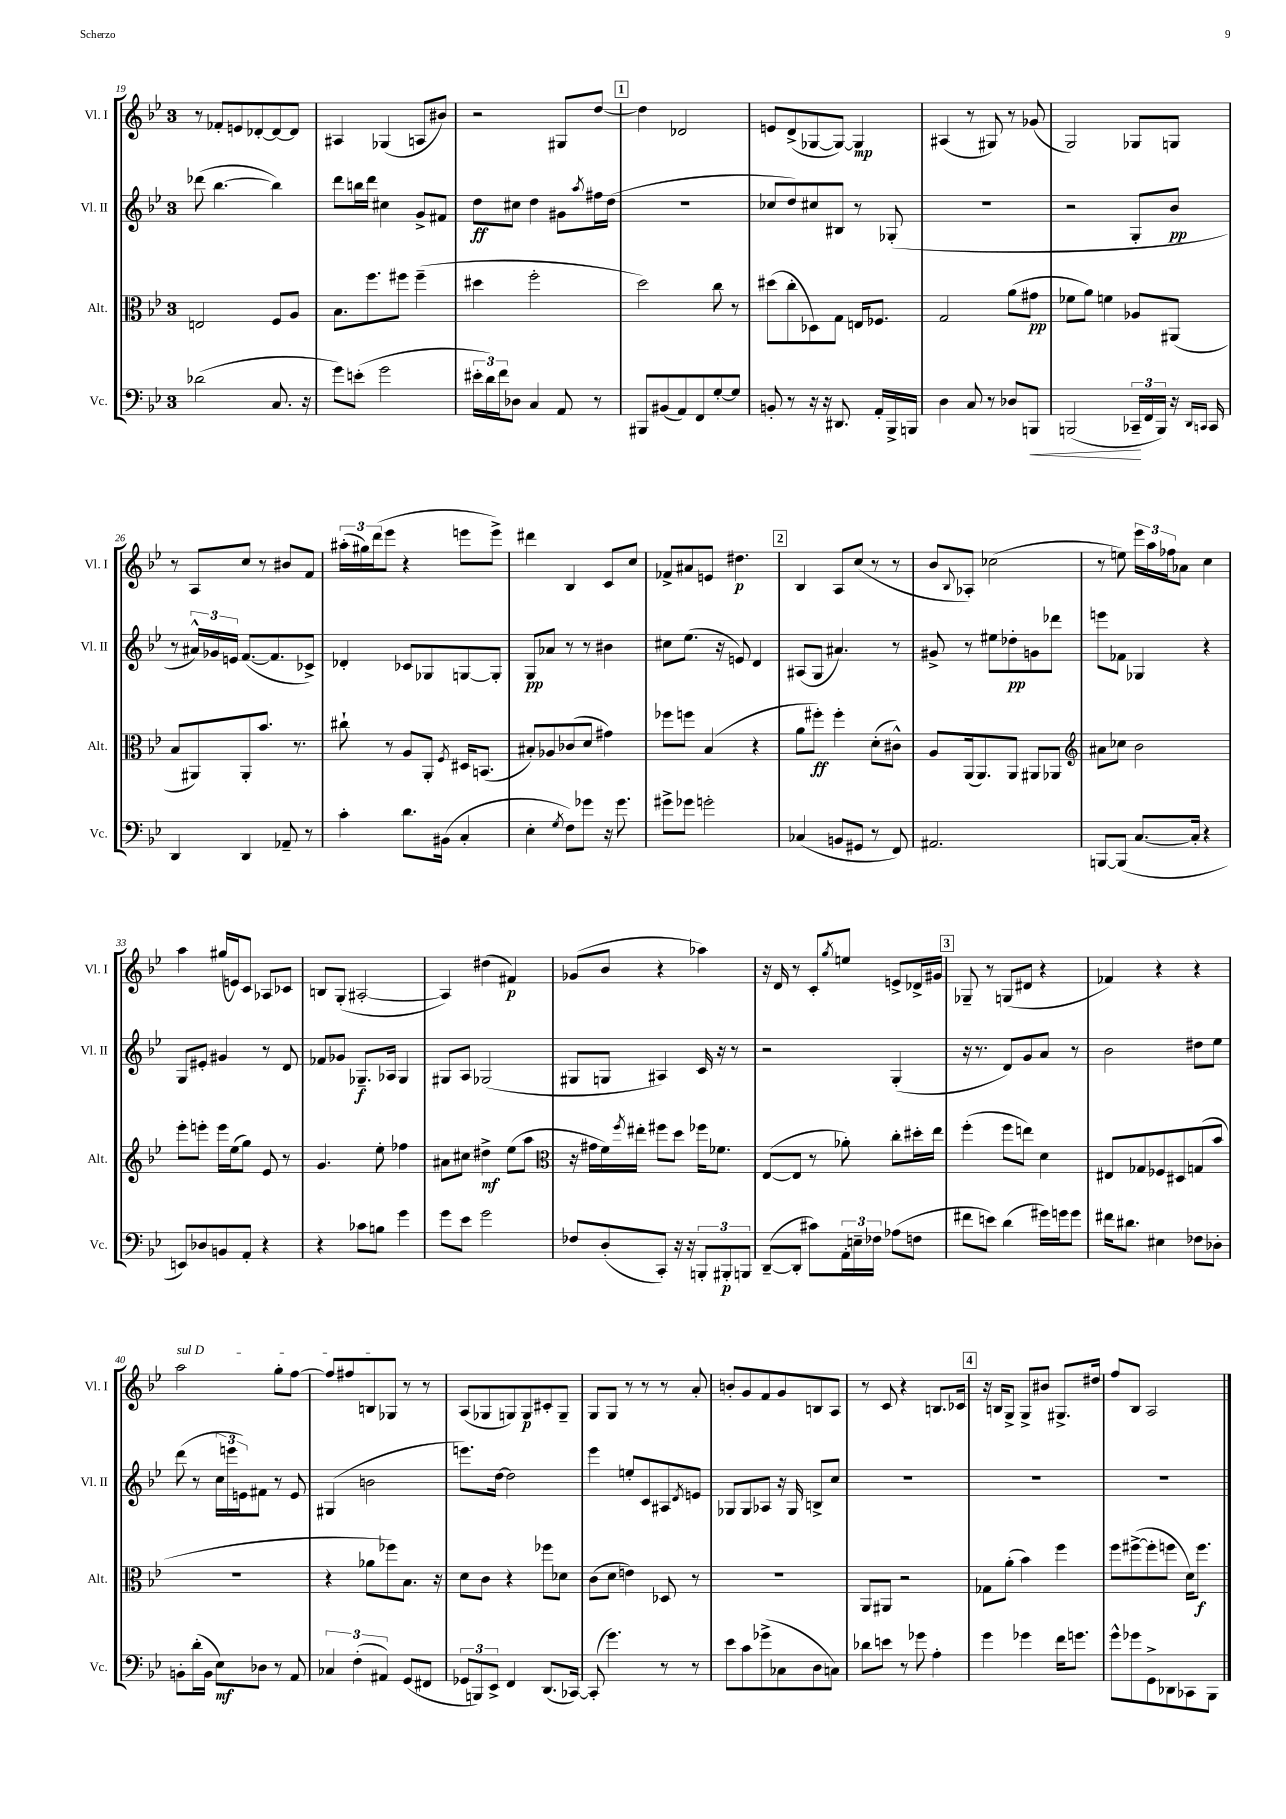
<<
\new StaffGroup <<
\new Staff = "s0" \with { instrumentName = "Vl. I" shortInstrumentName = "Vl. I" } {
    \clef treble \key bes \major \once \override Staff.TimeSignature.style = #'single-digit \time 3/4
    r8 fes'8-. e'8 des'8~-. des'8~ des'8 |
    ais4 ges4( a8 bis'8) |
    r2 gis8 d''8~ |
    \mark \markup { \box "1" } d''4 des'2 |
    e'8 d'8->( ges8~ ges8~) ges4\mp |
    ais4( r8 gis8) r8 ges'8( |
    g2) ges8 g8 |
    r8 a8 c''8 r8 bis'8 f'8 |
    \tuplet 3/2 { ais''16-.( gis''16) d'''16( } ees'''8 r4 e'''8 e'''8->) |
    dis'''4 bes4 c'8 c''8 |
    fes'8-> ais'8 e'8 dis''4.\p |
    \mark \markup { \box "2" } bes4 a8 c''8( r8 r8 |
    bes'8 \appoggiatura { bes8 } aes8-.) ces''2( |
    r8 e''8) \tuplet 3/2 { ees'''16 a''16 fes''16 } aes'8 c''4 |
    a''4 gis''16( e'16) c'8 aes8 ces'8 |
    b8 g8-.( ais2~-. |
    ais4) dis''4( fis'4\p) |
    ges'8( bes'8 r4 aes''4) |
    r16 d'16 r8 c'8-. \acciaccatura { g''8 } e''8 e'8-> des'16-> gis'16 |
    \mark \markup { \box "3" } ges8-- r8 g8( dis'8 r4 |
    fes'4) r4 r4 |
    \once \override TextSpanner.bound-details.left.text = \markup { \italic "sul D" } a''2\startTextSpan g''8-. f''8~ |
    f''8 fis''8 b8 ges8\stopTextSpan r8 r8 |
    a8( ges8 g8) g8\p cis'8-. g8-- |
    g8 g8 r8 r8 r8 a'8-. |
    b'8-. g'8 f'8 g'8 b8 a8 |
    r8 c'8 r4 b8. ces'16 |
    \mark \markup { \box "4" } r16 b16 g8-> g8-> bis'8 gis8.-> dis''16 |
    f''8 bes8 a2 \bar "|." |
}
\new Staff = "s1" \with { instrumentName = "Vl. II" shortInstrumentName = "Vl. II" } {
    \clef treble \key bes \major \once \override Staff.TimeSignature.style = #'single-digit \time 3/4
    des'''8( bes''4.~ bes''4) |
    d'''8 b''16 d'''16 cis''4 g'8-> fis'8 |
    d''8\ff cis''8 d''4 gis'8 \acciaccatura { a''8 } fis''16 d''16( |
    \mark \markup { \box "1" } R2. |
    ces''8 d''8) cis''8 bis8 r8 ges8-.( |
    R2. |
    r2 g8-. bes'8\pp |
    r8 \tuplet 3/2 { ais'16-^) ges'16 e'16 } f'8.~( f'8. ces'8->) |
    des'4-. ces'8 ges8 g8~ g8-. |
    g8\pp aes'8 r8 r8 bis'4 |
    cis''8 ees''8.( r16 e'8) d'4 |
    \mark \markup { \box "2" } ais8( g8 ais'4.) r8 |
    gis'8-> r8 eis''8 des''8-.\pp g'8 des'''8 |
    e'''8 fes'8 ges4 r4 |
    g8 eis'8-. gis'4 r8 d'8 |
    fes'8 ges'8 ges8.--\f aes16 ges4 |
    gis8 a8 ges2( |
    gis8 g8 ais4) c'16 r16 r8 |
    r2 g4-.( |
    \mark \markup { \box "3" } r16 r8. d'8) g'8 a'8 r8 |
    bes'2 dis''8 ees''8 |
    d'''8( r8 \tuplet 3/2 { c''16 e'''16 e'16) } fis'8 r8 e'8 |
    gis4( b'2 |
    e'''8.) d''16~ d''2 |
    ees'''4 e''8-. c'8 ais8 \acciaccatura { d'8 } e'8 |
    ges8 ges8 aes8 r16 ges16 b8-> c''8 |
    R2. |
    \mark \markup { \box "4" } R2. |
    R2. \bar "|." |
}
\new Staff = "s2" \with { instrumentName = "Alt." shortInstrumentName = "Alt." } {
    \clef alto \key bes \major \once \override Staff.TimeSignature.style = #'single-digit \time 3/4
    e2 f8 a8 |
    bes8. f''8. fis''8 fis''4--( |
    dis''4 f''2-. |
    \mark \markup { \box "1" } d''2) c''8 r8 |
    dis''8( c''8-. des8) g8 e16 fes8. |
    g2 a'8( gis'8\pp |
    fes'8 a'8) f'4 aes8 ais,8( |
    bes8 ais,8) ais,8-. bes'8. r8. |
    cis''8-! r8 a8 a,8-. \acciaccatura { f8 } dis16 b,8.( |
    bis8-.) aes8 ces'8( d'8 gis'4) |
    fes''8 f''8 bes4( r4 |
    \mark \markup { \box "2" } a'8 fis''8-.\ff) fis''4-. d'8-.( cis'8-^) |
    a8 a,16( a,8.) a,8 ais,8 aes,8 |
    \clef treble ais'8 ces''8 bes'2 |
    ees'''8-. e'''8-. e'''16 ees''16( g''8) ees'8 r8 |
    g'4. ees''8-. fes''4 |
    ais'8 cis''8 dis''4->\mf ees''8( a''8 |
    \clef alto r16 gis'16 f'16) \acciaccatura { f''8 } eis''16-. fis''8 d''8 fes''16 fes'8. |
    ees8~( ees8 r8 aes'8-.) c''8-. dis''16-. ees''16 |
    \mark \markup { \box "3" } f''4-.( f''8 e''8) d'4 |
    eis8 ges8 fes8 dis8 g8( bes'8 |
    R2. |
    r4 aes'8 fes''8) bes8. r16 |
    d'8 c'8 r4 fes''8 des'8 |
    c'8( d'8 e'4) des8 r8 |
    R2. |
    a,8 ais,8 r2 |
    \mark \markup { \box "4" } ges8 a'8-.( bes'4) f''4 |
    f''8 fis''8~->( fis''8-. f''8 d'16) f''8.\f \bar "|." |
}
\new Staff = "s3" \with { instrumentName = "Vc." shortInstrumentName = "Vc." } {
    \clef bass \key bes \major \once \override Staff.TimeSignature.style = #'single-digit \time 3/4
    des'2( c8. r16 |
    g'8) e'8-.( g'2 |
    \tuplet 3/2 { eis'16-. d'16) f'16 } des8 c4 a,8 r8 |
    \mark \markup { \box "1" } bis,,8 bis,8( a,8) f,8 g8~-. g8 |
    b,8-. r8 r16 r16 dis,8. a,16-. bes,,16-> b,,16 |
    d4 c8 r8 des8 b,,8\< |
    b,,2( \tuplet 3/2 { ces,16--\! f,16 b,,16) } r16 \grace { d,16 c,16 } c,16 |
    d,4 d,4 aes,8-- r8 |
    c'4-. d'8. bis,16( c4-. |
    ees4-. \acciaccatura { g8 } f8) ges'8 r16 ges'8. |
    gis'8-> ges'8 g'2-. |
    \mark \markup { \box "2" } ces4( b,8 gis,8 r8 f,8) |
    ais,2. |
    b,,8~ b,,8( c8.~ c16-. r4 |
    e,8) des8 b,8 a,8-. r4 |
    r4 ces'8 b8 g'4 |
    g'8 ees'8 g'2 |
    fes8 d8-.( c,8-.) r16 r16 \tuplet 3/2 { b,,8-. bis,,8-.\p b,,8 } |
    d,8~--( d,8-. cis'8) \tuplet 3/2 { a,16-. e16-- fes16 } aes8( f8 |
    \mark \markup { \box "3" } fis'8 e'8) d'4( gis'16) g'16 g'8 |
    fis'16 dis'8. eis4 fes8 des8-. |
    b,8-. d'16-.( b,16 ees8\mf) des8 r8 a,8 |
    \tuplet 3/2 { ces4 f4-.( ais,4) } g,8( fis,8 |
    \tuplet 3/2 { ges,8 b,,8) ees,8-> } f,4 d,8.( ces,16~) |
    ces,8-.( g'4.) r8 r8 |
    ees'8 c'8 ges'8->( ces8 d8 c8) |
    des'8 e'8 r8 ges'8 a4-. |
    \mark \markup { \box "4" } g'4 ges'4 f'16 g'8. |
    g'8-^ ges'8 g,8-> des,8 ces,8 bes,,8 \bar "|." |
}
>>
>>
\layout { \context { \Score currentBarNumber = #19 } }
